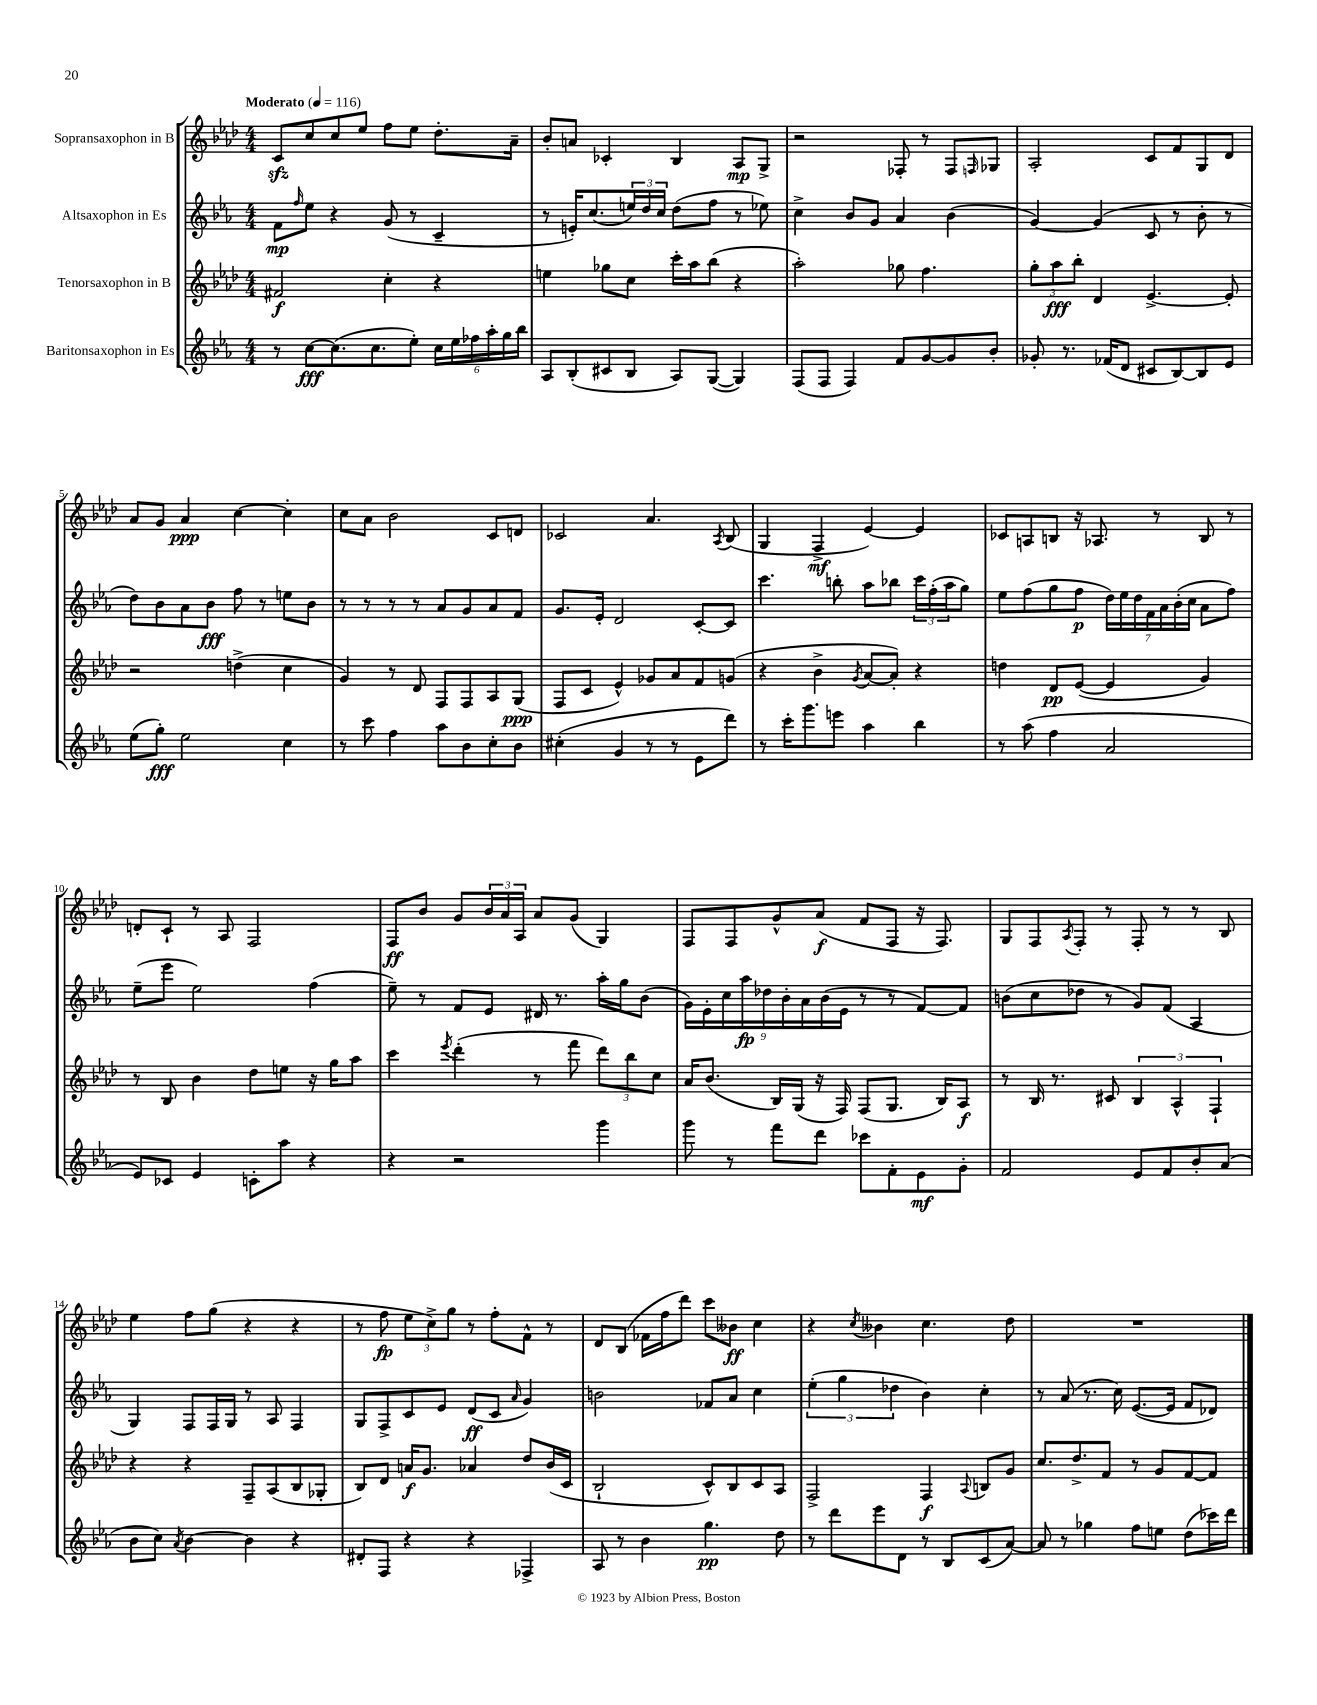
<<
\new StaffGroup <<
\new Staff = "s0" \with { instrumentName = "Sopransaxophon in B" } {
    \clef treble \key aes \major \numericTimeSignature \time 4/4 \tempo "Moderato" 4 = 116
    c'8\sfz c''8 c''8 ees''8 f''8 ees''8 des''8.-. aes'16-- |
    bes'8-. a'8 ces'4-. bes4 aes8\mp g8-> |
    r2 fes8-. r8 fes8 \grace { f16 } ges8 |
    aes2-. c'8 f'8 g8 des'8 |
    aes'8 g'8 aes'4\ppp c''4~ c''4-. |
    c''8 aes'8 bes'2 c'8 d'8 |
    ces'2 aes'4. \acciaccatura { aes8 } bes8( |
    g4 f4->\mf ees'4~) ees'4 |
    ces'8 a8 b8 r16 aes8. r8 b8 r8 |
    d'8-. c'8-! r8 aes8 f2 |
    f8\ff bes'8 g'8 \tuplet 3/2 { bes'16 aes'16 aes16 } aes'8 g'8( g4) |
    f8 f8 g'8-^ aes'8\f( f'8 f8 r16 f8.) |
    g8 f8 \acciaccatura { aes8 } f8-. r8 f8-. r8 r8 bes8 |
    ees''4 f''8 g''8( r4 r4 |
    r8 f''8\fp \tuplet 3/2 { ees''8 c''8->) g''8 } r8 f''8-. f'8-^ r8 |
    des'8 bes8( fes'16 f''16 des'''8) c'''8 beses'8\ff c''4 |
    r4 \acciaccatura { c''8 } beses'4 c''4. des''8 |
    R1 \bar "|." |
}
\new Staff = "s1" \with { instrumentName = "Altsaxophon in Es" } {
    \clef treble \key ees \major \numericTimeSignature \time 4/4
    f'8\mp \grace { f''16 } ees''8 r4 g'8( r8 c'4-- |
    r8 e'16-.) c''8.( \tuplet 3/2 { e''16) d''16 c''16 } d''8( f''8 r8 ees''8) |
    c''4-> bes'8 g'8 aes'4 bes'4( |
    g'4~) g'4( c'8 r8 bes'8-. r8 |
    d''8) bes'8 aes'8 bes'8\fff f''8 r8 e''8 bes'8 |
    r8 r8 r8 r8 aes'8 g'8 aes'8 f'8 |
    g'8. ees'16-. d'2 c'8~-. c'8 |
    c'''4. b''8-. aes''8 bes''8 \tuplet 3/2 { c'''16 f''16-.( aes''16 } g''8) |
    ees''8 f''8( g''8 f''8\p \tuplet 7/4 { d''16) ees''16 d''16 f'16 aes'16 bes'16-.( c''16 } aes'8 f''8) |
    ees''8--( ees'''8 ees''2) f''4( |
    ees''8--) r8 f'8 ees'8 dis'16 r8. aes''16-. g''16 bes'8( |
    \tuplet 9/8 { g'16) ees'16-. c''16 aes''16\fp des''16 bes'16-. aes'16 bes'16( ees'16 } r8 r8 f'8~) f'8 |
    b'8( c''8 des''8 r8 g'8) f'8( aes4 |
    g4) f8 f16 g16 r8 aes8 f4 |
    g8 f8-> c'8 ees'8 d'8\ff( c'8 \grace { aes'16 } g'4) |
    b'2 fes'8 aes'8 c''4 |
    \tuplet 3/2 { ees''4-.( g''4 des''4 } bes'4) c''4-. |
    r8 aes'8( r8. c''16) ees'8.~( ees'16 f'8 des'8) \bar "|." |
}
\new Staff = "s2" \with { instrumentName = "Tenorsaxophon in B" } {
    \clef treble \key aes \major \numericTimeSignature \time 4/4
    fis'2\f c''4-. r4 |
    e''4 ges''8 c''8 c'''16-. aes''16 bes''8( r4 |
    aes''2-.) ges''8 f''4. |
    \tuplet 3/2 { g''8-. aes''8\fff bes''8-. } des'4 ees'4.~-> ees'8-. |
    r2 d''4->( c''4 |
    g'4) r8 des'8 f8 f8 aes8 g8\ppp( |
    f8 c'8 ees'4-^) ges'8 aes'8 f'8 g'8( |
    r4 bes'4-> \acciaccatura { g'8 } aes'8~ aes'8-.) r4 |
    d''4 des'8\pp ees'8~( ees'4 g'4) |
    r8 bes8 bes'4 des''8 e''8 r16 g''16 aes''8 |
    c'''4 \acciaccatura { ees'''8 } des'''4-.( r8 f'''8 \tuplet 3/2 { des'''8) bes''8 c''8 } |
    aes'16 bes'8.( bes16) g16( r16 f16) f8( g8. bes16) aes8\f |
    r8 bes16 r8. cis'8 \tuplet 3/2 { bes4 aes4-^ f4-! } |
    r4 r4 f8-- aes8( bes8 ges8-. |
    bes8) des'8 a'16\f g'8. aes'4 des''8 bes'16( c'16 |
    bes2-! c'8-^) bes8 c'8 aes8 |
    f2-> f4\f \appoggiatura { aes8 } b8 g'8 |
    c''8. des''8.-> f'8 r8 g'8 f'8~ f'8 \bar "|." |
}
\new Staff = "s3" \with { instrumentName = "Baritonsaxophon in Es" } {
    \clef treble \key ees \major \numericTimeSignature \time 4/4
    r8 c''8~\fff c''8.( c''8. ees''8-.) \tuplet 6/4 { c''16 ees''16 fes''16 aes''16-. g''16 bes''16 } |
    aes8 bes8-.( cis'8 bes8 aes8) g8~( g4) |
    f8( f8 f4) f'8 g'8~ g'8 bes'8-. |
    ges'8-. r8. fes'16( d'8 cis'8 bes8~) bes8 ees'8 |
    ees''8( g''8-.\fff) ees''2 c''4 |
    r8 c'''8 f''4 aes''8 bes'8 c''8-. bes'8 |
    cis''4-.( g'4 r8 r8 ees'8 d'''8) |
    r8 c'''16-. g'''8. e'''8 aes''4 bes''4 |
    r8 aes''8( f''4 aes'2 |
    ees'8) ces'8 ees'4 c'8-. aes''8 r4 |
    r4 r2 g'''4 |
    g'''8 r8 f'''8 d'''8 ces'''8 f'8-. ees'8\mf g'8-. |
    f'2 ees'8 f'8 bes'8-. aes'8( |
    bes'8 c''8) \acciaccatura { aes'8 } bes'4~ bes'4 r4 |
    dis'8-. f8 r4 r4 fes4-> |
    aes8 r8 bes'4 g''4.\pp d''8 |
    r8 d'''8 ees'''8 d'8 r8 bes8 c'8( aes'8~) |
    aes'8 r8 ges''4 f''8 e''8 d''8( ces'''16) d'''16 \bar "|." |
}
>>
>>
